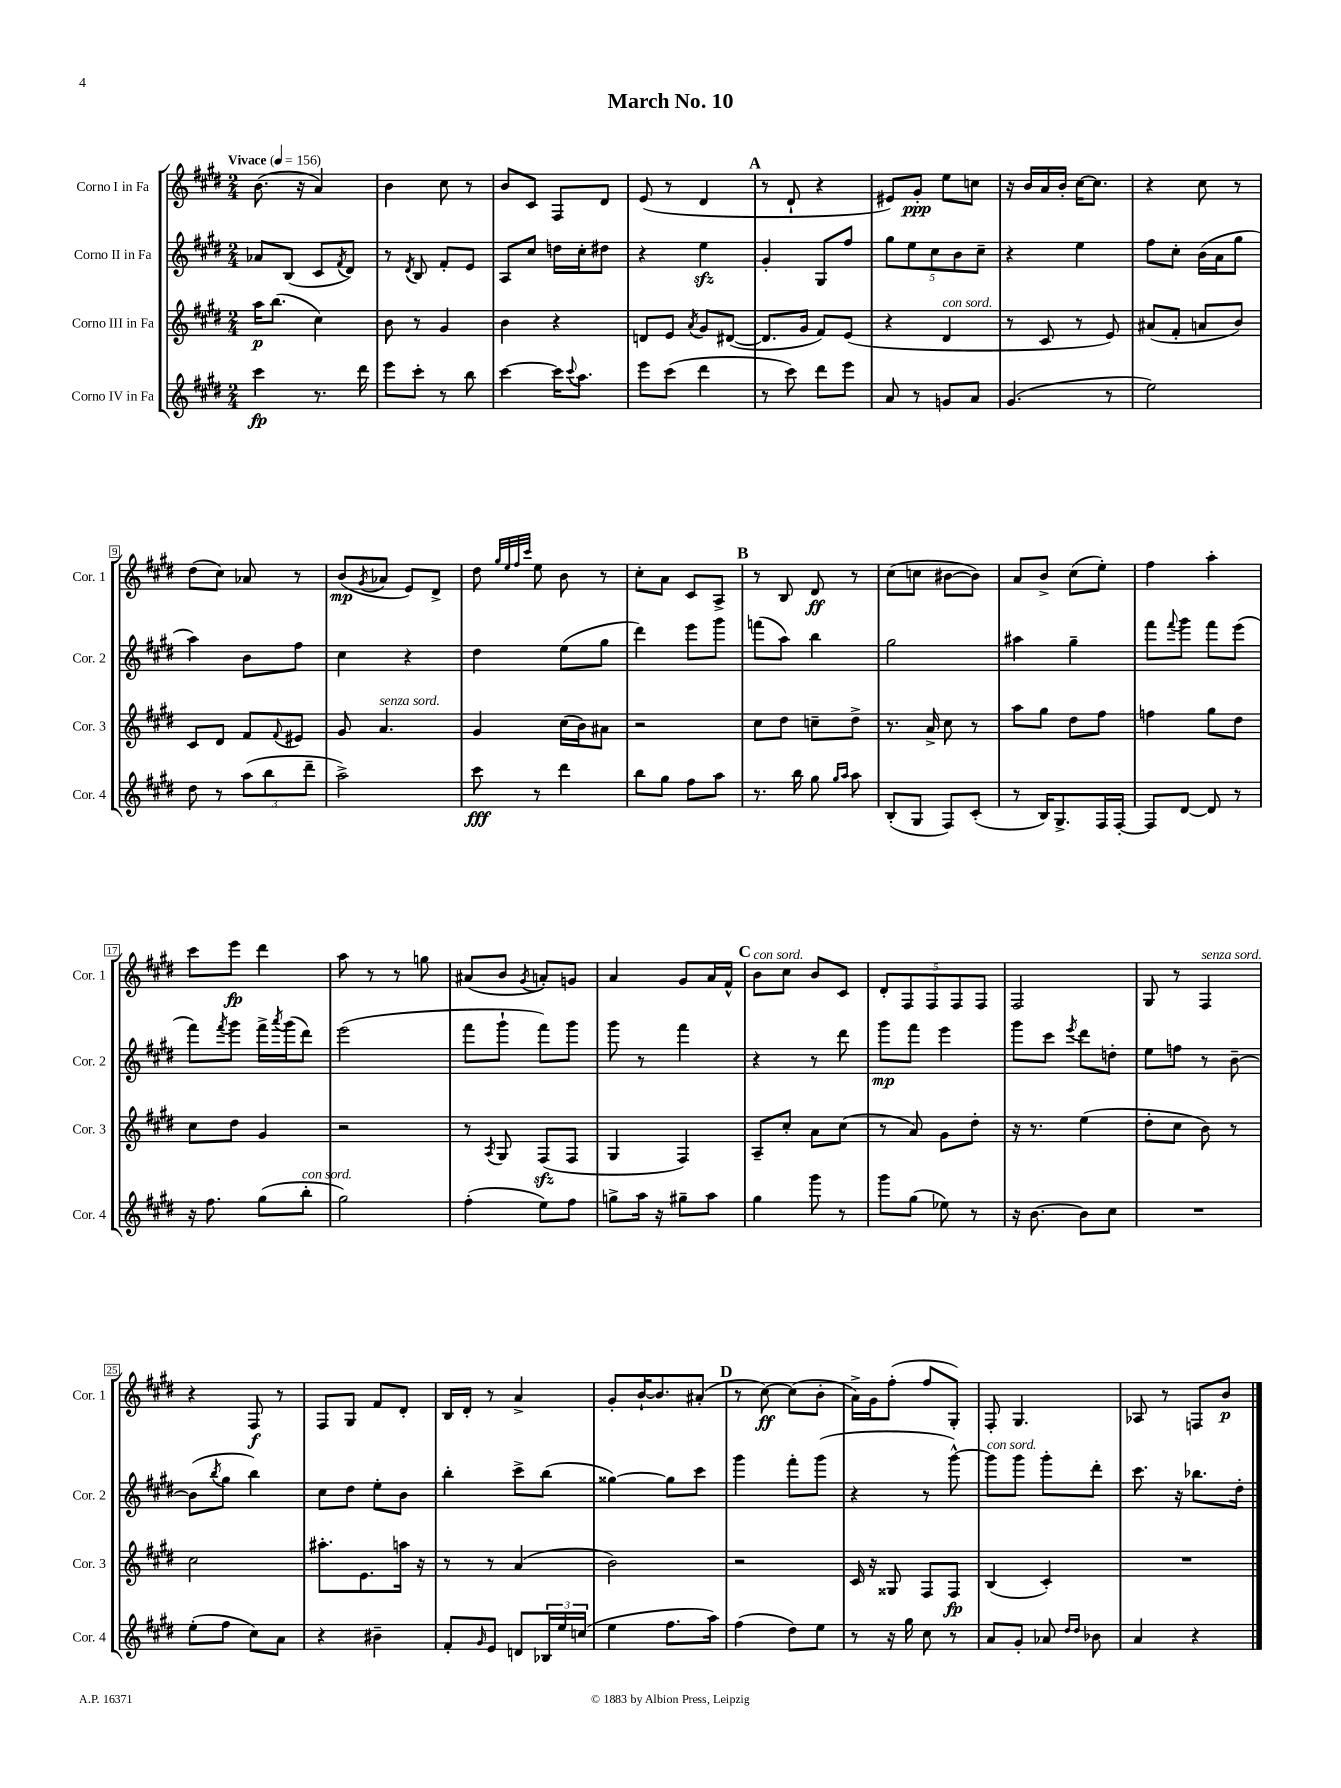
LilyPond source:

\header { title = "March No. 10" }
<<
\new StaffGroup <<
\new Staff = "s0" \with { instrumentName = "Corno I in Fa" shortInstrumentName = "Cor. 1" } {
    \clef treble \key e \major \numericTimeSignature \time 2/4 \tempo "Vivace" 4 = 156
    b'8.( r16 a'4) |
    b'4 cis''8 r8 |
    b'8 cis'8 fis8 dis'8 |
    e'8( r8 dis'4 |
    \mark \markup { \bold "A" } r8 dis'8-! r4 |
    eis'8) gis'8-.\ppp e''8 c''8 |
    r16 b'16 a'16 b'16-. cis''16~ cis''8. |
    r4 cis''8 r8 |
    dis''8( cis''8) aes'8 r8 |
    b'8\mp( \acciaccatura { gis'8 } aes'8 e'8) dis'8-> |
    dis''8 \grace { gis''32 e''32 fis''32 cis'''32 } e''8 b'8 r8 |
    cis''8-. a'8 cis'8 a8-> |
    \mark \markup { \bold "B" } r8 b8 dis'8\ff r8 |
    cis''8( c''8 bis'8~ bis'8) |
    a'8 b'8-> cis''8( e''8-.) |
    fis''4 a''4-. |
    cis'''8 e'''8\fp dis'''4 |
    a''8 r8 r8 g''8 |
    ais'8( b'8 \acciaccatura { gis'8 } a'8-.) g'8 |
    a'4 gis'8 a'16 fis'16-^ |
    \mark \markup { \bold "C" } b'8^\markup { \italic "con sord." } cis''8 b'8 cis'8 |
    \tuplet 5/4 { dis'8-. fis8 fis8 fis8 fis8 } |
    fis2 |
    gis8 r8 fis4^\markup { \italic "senza sord." } |
    r4 fis8\f r8 |
    fis8 gis8 fis'8 dis'8-. |
    b16 dis'16-. r8 a'4-> |
    gis'8-. b'16~-! b'8. ais'8-.( |
    \mark \markup { \bold "D" } r8 cis''8~\ff) cis''8( b'8-. |
    a'16->) gis'16 fis''8-.( fis''8 gis8-.) |
    fis8-. gis4. |
    aes8 r8 f8 b'8\p \bar "|." |
}
\new Staff = "s1" \with { instrumentName = "Corno II in Fa" shortInstrumentName = "Cor. 2" } {
    \clef treble \key e \major \numericTimeSignature \time 2/4
    aes'8 b8( cis'8 \acciaccatura { fis'8 } dis'8) |
    r8 \acciaccatura { dis'8 } b8 fis'8-. e'8 |
    a8 cis''8 d''16 cis''16-. dis''8 |
    r4 e''4\sfz |
    \mark \markup { \bold "A" } gis'4-. gis8 fis''8 |
    \tuplet 5/4 { gis''8 e''8 cis''8 b'8 cis''8-- } |
    r4 e''4 |
    fis''8 cis''8-. b'16( a'16 gis''8 |
    a''4) b'8 fis''8 |
    cis''4 r4 |
    dis''4 e''8( gis''8 |
    dis'''4) e'''8 gis'''8 |
    \mark \markup { \bold "B" } f'''8( a''8) b''4 |
    gis''2 |
    ais''4 gis''4-- |
    fis'''8 \appoggiatura { fis'''8 } gis'''8 fis'''8 e'''8( |
    fis'''8) \acciaccatura { fis'''8 } gis'''8 fis'''16-> \acciaccatura { a'''8 } gis'''16( dis'''8) |
    e'''2( |
    fis'''8 gis'''8-! fis'''8) gis'''8 |
    gis'''8 r8 fis'''4 |
    \mark \markup { \bold "C" } r4 r8 dis'''8 |
    gis'''8\mp fis'''8 e'''4 |
    gis'''8 cis'''8 \acciaccatura { e'''8 } dis'''8 d''8-. |
    e''8 f''8 r8 b'8~-- |
    b'8( \acciaccatura { b''8 } gis''8 b''4) |
    cis''8 dis''8 e''8-. b'8 |
    b''4-. cis'''8-> b''8( |
    gisis''4~) gisis''8 cis'''8 |
    \mark \markup { \bold "D" } gis'''4 fis'''8-. gis'''8( |
    r4 r8 gis'''8~-^) |
    gis'''8^\markup { \italic "con sord." } gis'''8 gis'''8-. dis'''8-. |
    cis'''8. r16 bes''8. dis''16-. \bar "|." |
}
\new Staff = "s2" \with { instrumentName = "Corno III in Fa" shortInstrumentName = "Cor. 3" } {
    \clef treble \key e \major \numericTimeSignature \time 2/4
    a''16\p b''8.( cis''4) |
    b'8 r8 gis'4 |
    b'4 r4 |
    d'8 e'8 \acciaccatura { a'8 } gis'8 dis'8~( |
    \mark \markup { \bold "A" } dis'8. gis'16 fis'8) e'8( |
    r4 dis'4^\markup { \italic "con sord." } |
    r8 cis'8 r8 e'8) |
    ais'8( fis'8-. a'8 b'8) |
    cis'8 dis'8 fis'8 \appoggiatura { fis'8 } eis'8 |
    gis'8 a'4.^\markup { \italic "senza sord." } |
    gis'4 cis''16( b'16) ais'8 |
    r2 |
    \mark \markup { \bold "B" } cis''8 dis''8 c''8-- dis''8-> |
    r8. a'16-> cis''8 r8 |
    a''8 gis''8 dis''8 fis''8 |
    f''4 gis''8 dis''8 |
    cis''8 dis''8 gis'4 |
    r2 |
    r8 \acciaccatura { a8 } gis8 fis8\sfz( fis8 |
    gis4 fis4) |
    \mark \markup { \bold "C" } a8-- cis''8-. a'8 cis''8( |
    r8 a'8) gis'8 dis''8-. |
    r16 r8. e''4( |
    dis''8-. cis''8 b'8) r8 |
    cis''2 |
    ais''8.-. e'8. a''16 r16 |
    r8 r8 a'4( |
    b'2) |
    \mark \markup { \bold "D" } r2 |
    cis'16 r16 gisis8 fis8 fis8\fp |
    b4( cis'4-.) |
    R2 \bar "|." |
}
\new Staff = "s3" \with { instrumentName = "Corno IV in Fa" shortInstrumentName = "Cor. 4" } {
    \clef treble \key e \major \numericTimeSignature \time 2/4
    cis'''4\fp r8. dis'''16 |
    e'''8 cis'''8-. r8 b''8 |
    cis'''4~ cis'''16 \appoggiatura { cis'''8 } a''8. |
    e'''8 cis'''8( dis'''4 |
    \mark \markup { \bold "A" } r8 cis'''8) dis'''8 e'''8 |
    a'8 r8 g'8 a'8 |
    gis'4.( r8 |
    e''2) |
    dis''8 r8 \tuplet 3/2 { a''8( b''8 dis'''8-- } |
    a''2->) |
    cis'''8\fff r8 dis'''4 |
    b''8 gis''8 fis''8 a''8 |
    \mark \markup { \bold "B" } r8. b''16 gis''8 \grace { gis''16 a''16 } a''8 |
    b8-.( gis8 fis8) cis'8-.( |
    r8 b16) gis8.-> fis16 fis16~-. |
    fis8 dis'8~ dis'8 r8 |
    r16 fis''8. gis''8( b''8-.^\markup { \italic "con sord." } |
    gis''2) |
    fis''4-.( e''8) fis''8 |
    g''8-> a''16 r16 gis''8-- a''8 |
    \mark \markup { \bold "C" } gis''4 gis'''8 r8 |
    gis'''8 gis''8( ees''8) r8 |
    r16 b'8.~ b'8 cis''8 |
    R2 |
    e''8-.( fis''8 cis''8) a'8 |
    r4 bis'4-- |
    fis'8-. \grace { gis'16 } e'8 d'8 \tuplet 3/2 { bes16 e''16 c''16( } |
    e''4 fis''8. a''16) |
    \mark \markup { \bold "D" } fis''4( dis''8) e''8 |
    r8 r16 gis''16 cis''8 r8 |
    a'8 gis'8-. aes'8 \grace { dis''16 dis''16 } bes'8 |
    a'4 r4 \bar "|." |
}
>>
>>
\layout { \context { \Score \override BarNumber.stencil = #(make-stencil-boxer 0.1 0.3 ly:text-interface::print) } }
